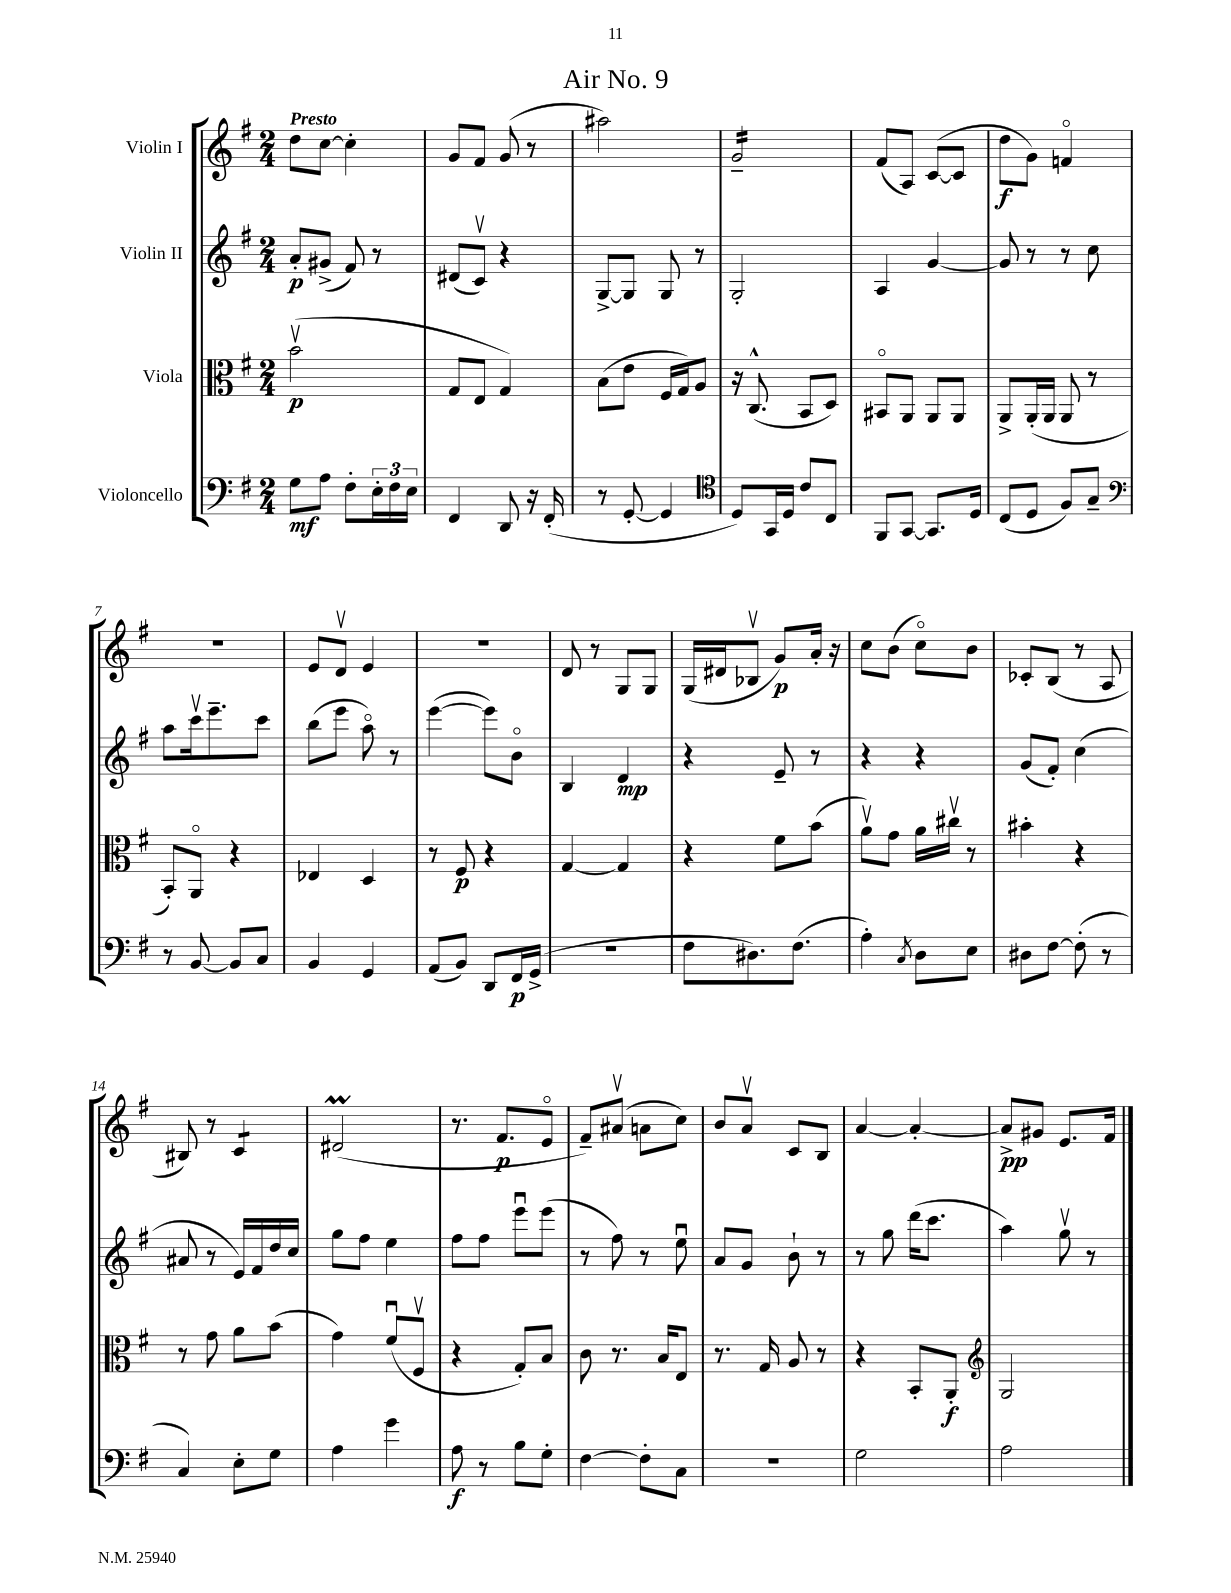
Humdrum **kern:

**kern	**kern	**kern	**kern
*staff4	*staff3	*staff2	*staff1
*clefF4	*clefC3	*clefG2	*clefG2
*k[f#]	*k[f#]	*k[f#]	*k[f#]
*M2/4	*M2/4	*M2/4	*M2/4
8G	(2bv	8a'	8dd
8A	.	(8g#^	[8cc
8F#'	.	8f#)	4cc']
24E'	.	8r	.
24F#	.	.	.
24E	.	.	.
=	=	=	=
4FF#	8G	(8d#	8g
.	8E	8cv)	8f#
8DD	4G)	4r	(8g
16r	.	.	8r
(16FF#'	.	.	.
=	=	=	=
8r	(8B	[8G^	2aa#)
[8GG'	8e	8G]	.
4GG]	16F#	8G	.
.	16G)	.	.
.	8A	8r	.
=	=	=	=
*clefC4	*	*	*
8D)	16r	2G'	2g~
.	(8.C^^	.	.
16GG	.	.	.
16D	.	.	.
8c	8BB	.	.
8C	8D)	.	.
=	=	=	=
8FF#	8BB#o	4A	(8f#
[8GG	8AA	.	8A)
8.GG]	8AA	[4g	([8c
.	8AA	.	8c]
16D	.	.	.
=	=	=	=
(8C	8AA^	8g]	8dd
8D	(16AA'	8r	8g)
.	16AA	.	.
8F#)	8AA	8r	4fo
8G~	8r	8cc	.
=	=	=	=
*clefF4	*	*	*
8r	8BB')	8aa	2r
[8BB	8AAo	16cccv	.
.	.	8.eee~	.
8BB]	4r	.	.
8C	.	8ccc	.
=	=	=	=
4BB	4E-	(8bb	8e
.	.	8eee	8dv
4GG	4D	8aao)	4e
.	.	8r	.
=	=	=	=
(8AA	8r	([4eee	2r
8BB)	8F#	.	.
8DD	4r	8eee])	.
16FF#	.	8bo	.
(16GG^	.	.	.
=	=	=	=
2r	[4G	4B	8d
.	.	.	8r
.	4G]	4d	8G
.	.	.	8G
=	=	=	=
8F#	4r	4r	(16G
.	.	.	16d#
8.D#)	.	.	8B-v
.	8f#	8e~	8g)
(8.F#	.	.	.
.	(8b	8r	16a'
.	.	.	16r
=	=	=	=
4A')	8av)	4r	8cc
.	8g	.	(8b
8qC	.	.	.
8D	16a	4r	8cco)
.	16cc#v	.	.
8E	8r	.	8b
=	=	=	=
8D#	4b#'	(8g	8c-'
[8F#	.	8f#')	(8B
(8F#']	4r	(4cc	8r
8r	.	.	8A
=	=	=	=
4C)	8r	8a#	8B#)
.	8g	8r	8r
8E'	8a	16e)	4c
.	.	16f#	.
8G	(8b	16dd	.
.	.	16cc	.
=	=	=	=
4A	4g)	8gg	(2d#
.	.	8ff#	.
4g	(8f#u	4ee	.
.	8F#v	.	.
=	=	=	=
8A	4r	8ff#	8.r
8r	.	8ff#	.
.	.	.	8.f#
8B	8G')	8eeeu	.
8G'	8B	(8eee	8eo
=	=	=	=
[4F#	8c	8r	8f#~)
.	8.r	8ff#)	(8a#v
8F#']	.	8r	8a
.	16B	.	.
8C	8E	8eeu	8cc)
=	=	=	=
2r	8.r	8a	8b
.	.	8g	8av
.	16G	.	.
.	8A	8b`	8c
.	8r	8r	8B
=	=	=	=
2G	4r	8r	[4a
.	.	8gg	.
.	8BB'	(16ddd	4a'_
.	.	8.ccc	.
.	8AA'	.	.
=	=	=	=
*	*clefG2	*	*
2A	2G	4aa)	8a^]
.	.	.	8g#
.	.	8ggv	8.e
.	.	8r	.
.	.	.	16f#
==	==	==	==
*-	*-	*-	*-
